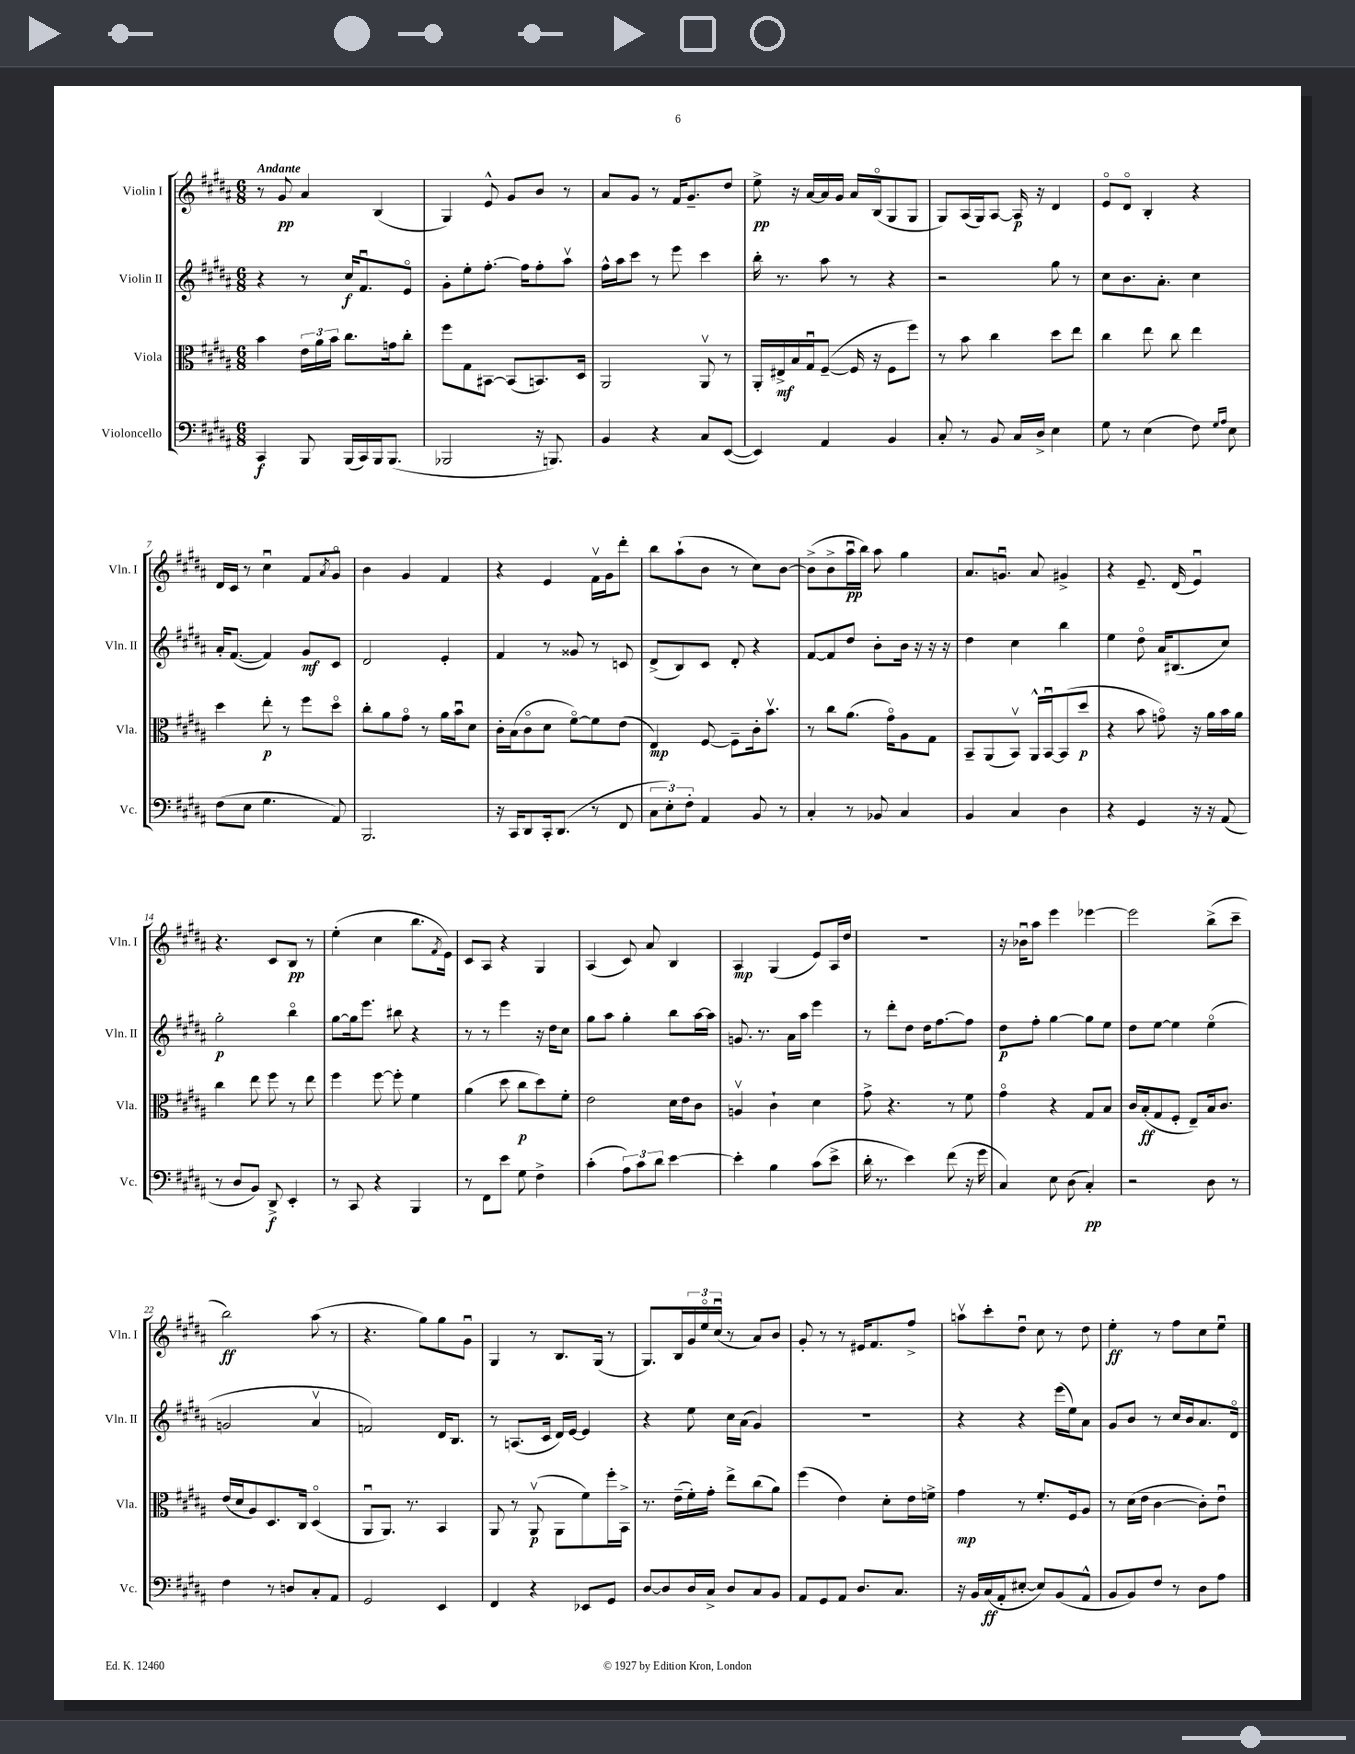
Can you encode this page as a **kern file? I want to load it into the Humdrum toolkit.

**kern	**dynam	**kern	**dynam	**kern	**dynam	**kern	**dynam
*part4	*part4	*part3	*part3	*part2	*part2	*part1	*part1
*staff4	*staff4	*staff3	*staff3	*staff2	*staff2	*staff1	*staff1
*I"Violoncello	*	*I"Viola	*	*I"Violin II	*	*I"Violin I	*
*I'Vc.	*	*I'Vla.	*	*I'Vln. II	*	*I'Vln. I	*
*clefF4	*	*clefC3	*	*clefG2	*	*clefG2	*
*k[f#c#g#d#a#]	*	*k[f#c#g#d#a#]	*	*k[f#c#g#d#a#]	*	*k[f#c#g#d#a#]	*
*M6/8	*	*M6/8	*	*M6/8	*	*M6/8	*
=1	=1	=1	=1	=1	=1	=1	=1
!	!	!	!	!	!	!LO:TX:a:B:t=Andante	!
4CC#/	f	4b\	.	4r	.	8r	.
.	.	.	.	.	.	8g#/	pp
8BBB/	.	24e\LL	.	8r	.	4a#/	.
.	.	24a#\	.	.	.	.	.
.	.	24b\JJ	.	.	.	.	.
(16BBB/LL	.	8.cc#\L	.	16cc#/KL	f	.	.
16CC#/)	.	.	.	8.f#u/	.	.	.
16BBB/J	.	.	.	.	.	(4B/	.
(8.BBB/J	.	16gn\k	.	.	.	.	.
.	.	8cc#'\J	.	8e/J	.	.	.
=2	=2	=2	=2	=2	=2	=2	=2
2BBB-X/	.	8ff#\L	.	8g#'\L	.	4G#/)	.
.	.	8G#\	.	8ee'\	.	.	.
.	.	[8BB#X\J	.	[8.ff#'\J	.	8e^^/	.
.	.	(8BB#/L]	.	.	.	8g#/L	.
.	.	.	.	16ff#\KL]	.	.	.
16r	.	8.BBn/)	.	8ff#'\	.	8b/J	.
8.BBBn/)	.	.	.	.	.	.	.
.	.	.	.	8aa#v\J	.	8r	.
.	.	16D#/Jk	.	.	.	.	.
=3	=3	=3	=3	=3	=3	=3	=3
4BB/	.	2AA#/	.	16ff#^^\LL	.	8a#/L	.
.	.	.	.	16aa#\J	.	.	.
.	.	.	.	8ccc#\J	.	8g#/J	.
4r	.	.	.	8r	.	8r	.
.	.	.	.	8eee\	.	16f#/KL	.
.	.	.	.	.	.	8.g#~/	.
8C#/L	.	8AA#v/	.	4ccc#\	.	.	.
([8EE/J	.	8r	.	.	.	8dd#/J	.
=4	=4	=4	=4	=4	=4	=4	=4
4EE/])	.	16AA#'/LL	.	16bb'\	.	8ee^\	pp
.	.	16E#X^/	mf	8.r	.	.	.
.	.	16B/	.	.	.	16r	.
.	.	16G#u/J	.	.	.	[16a#/LL	.
4AA#/	.	([8F#~/J	.	8aa#\	.	16a#/]	.
.	.	.	.	.	.	16g#/JJ	.
.	.	16F#/]	.	8r	.	16a#/LL	.
.	.	16r	.	.	.	(16B/J	.
4BB/	.	8F#\L	.	4r	.	8G#/	.
.	.	8ff#\J)	.	.	.	8G#/J	.
=5	=5	=5	=5	=5	=5	=5	=5
8C#'/	.	8r	.	2r	.	8G#/L)	.
8r	.	8b\	.	.	.	(16A#/L	.
.	.	.	.	.	.	16G#/J)	.
8BB/	.	4cc#\	.	.	.	[8A#/J	.
16C#/LL	.	.	.	.	.	16A#/]	p
16D#^/JJ	.	.	.	.	.	16r	.
4E\	.	8dd#\L	.	8gg#\	.	4d#/	.
.	.	8ee\J	.	8r	.	.	.
=6	=6	=6	=6	=6	=6	=6	=6
8G#\	.	4cc#\	.	8cc#\L	.	8e/L	.
8r	.	.	.	8.b\	.	8d#/J	.
(4E\	.	8ee\	.	.	.	4B'/	.
.	.	.	.	8.a#'\J	.	.	.
.	.	8cc#\	.	.	.	.	.
8F#\)	.	4ee\	.	4cc#\	.	4r	.
16qqG#/LL	.	.	.	.	.	.	.
16qqA#/JJ	.	.	.	.	.	.	.
8E\	.	.	.	.	.	.	.
!!LO:LB:g=z
=7	=7	=7	=7	=7	=7	=7	=7
(8F#\L	.	4dd#\	.	16a#'/KL	.	16d#/LL	.
.	.	.	.	([8.f#/J	.	16c#/JJ	.
8E\J	.	.	.	.	.	8r	.
4.G#\	.	8ee'\	p	4f#/])	.	4cc#u\	.
.	.	8r	.	.	.	.	.
.	.	8ff#\L	.	8g#/L	mf	8f#/L	.
.	.	.	.	.	.	8qa#/	.
8AA#/)	.	8dd#\J	.	8c#/J	.	8g#/J	.
=8	=8	=8	=8	=8	=8	=8	=8
2.BBB/	.	8cc#'\L	.	2d#/	.	4b\	.
.	.	8a#\	.	.	.	.	.
.	.	8g#\J	.	.	.	4g#/	.
.	.	8r	.	.	.	.	.
.	.	16a#\LL	.	4e'/	.	4f#/	.
.	.	16bu\J	.	.	.	.	.
.	.	8d#\J	.	.	.	.	.
=9	=9	=9	=9	=9	=9	=9	=9
16r	.	16c#'\LL	.	4f#/	.	4r	.
16CC#/KL	.	(16B\J	.	.	.	.	.
8DD#/	.	8c#\	.	.	.	.	.
16CC#'/k	.	8d#\J	.	8r	.	4e/	.
(8.DD#/J	.	.	.	.	.	.	.
.	.	[8f#\L)	.	8g##X/	.	.	.
8r	.	8f#\]	.	8r	.	16f#v\LL	.
.	.	.	.	.	.	16g#\J	.
8FF#/	.	(8e\J	.	8cn/	.	8ddd#'\J	.
=10	=10	=10	=10	=10	=10	=10	=10
12C#\L	.	4E/)	mp	(8d#^/L	.	8bb\L	.
12E'\)	.	.	.	.	.	.	.
.	.	.	.	8B/)	.	(8aa#`\	.
12F#'\J	.	.	.	.	.	.	.
4AA#/	.	[8F#/	.	8c#/J	.	8b\J	.
.	.	8F#~\L]	.	8d#'/	.	8r	.
8BB/	.	16c#'\k	.	4r	.	8cc#\L)	.
.	.	8.bv\J	.	.	.	.	.
8r	.	.	.	.	.	[8b\J	.
=11	=11	=11	=11	=11	=11	=11	=11
4C#'/	.	8r	.	[8f#/L	.	(8b^\L]	.
.	.	8cc#\L	.	8f#/]	.	8b^\	.
8r	.	(8.a#\J	.	8dd#/J	.	16aa#u\L	pp
.	.	.	.	.	.	16bb\JJ)	.
8BB-X/	.	.	.	8b'\L	.	8aa#\	.
.	.	16g#\KL)	.	.	.	.	.
4C#/	.	8A#\	.	16b\Jk	.	4gg#\	.
.	.	.	.	16r	.	.	.
.	.	8G#\J	.	16r	.	.	.
.	.	.	.	16r	.	.	.
=12	=12	=12	=12	=12	=12	=12	=12
4BB/	.	8BB~/L	.	4dd#\	.	8.a#/L	.
.	.	(8AA#/	.	.	.	.	.
.	.	.	.	.	.	8.gnu/J	.
4C#/	.	8BBv/J)	.	4cc#\	.	.	.
.	.	16AA#^^/LL	.	.	.	8a#/	.
.	.	[16BBu/J	.	.	.	.	.
4D#\	.	(8BB/]	.	4bb\	.	4g#X^/	.
.	.	8dd#/J	p	.	.	.	.
=13	=13	=13	=13	=13	=13	=13	=13
4r	.	4r	.	4ee\	.	4r	.
4GG#/	.	8b\	.	8dd#\	.	8.e~/	.
.	.	8gn\)	.	16a#/KL	.	.	.
.	.	.	.	(8.B#X/	.	(16d#/	.
16r	.	16r	.	.	.	4eu/)	.
16r	.	16a#\LL	.	.	.	.	.
(8AA#/	.	16b\	.	8cc#/J)	.	.	.
.	.	16a#\JJ	.	.	.	.	.
!!LO:LB:g=z
=14	=14	=14	=14	=14	=14	=14	=14
8r	.	4cc#\	.	2gg#'\	p	4.r	.
8D#/L	.	.	.	.	.	.	.
8BB/J)	.	8ee\	.	.	.	.	.
8DD#^/	f	8ff#\	.	.	.	8c#/L	.
4EE'/	.	8r	.	4bb\	.	8B/J	pp
.	.	8ee\	.	.	.	8r	.
=15	=15	=15	=15	=15	=15	=15	=15
8r	.	4ff#\	.	[8gg#\L	.	(4ee'\	.
8CC#/	.	.	.	16gg#\k]	.	.	.
.	.	.	.	8.eee\J	.	.	.
4r	.	[8ff#\	.	.	.	4cc#\	.
.	.	8ff#'\]	.	8bb#X\	.	.	.
4BBB/	.	4f#\	.	4r	.	8.bb\L	.
.	.	.	.	.	.	8qf#/	.
.	.	.	.	.	.	16e\Jk)	.
=16	=16	=16	=16	=16	=16	=16	=16
8r	.	(4a#\	.	8r	.	8c#/L	.
8FF#\L	.	.	.	8r	.	8A#/J	.
8e\J	.	8dd#\	.	4eee\	.	4r	.
8G#\	.	8cc#\L	p	.	.	.	.
4F#^\	.	8dd#\)	.	16r	.	4G#/	.
.	.	.	.	16dd#\KL	.	.	.
.	.	8f#'\J	.	8cc#\J	.	.	.
=17	=17	=17	=17	=17	=17	=17	=17
(4c#'\	.	2e\	.	8gg#\L	.	(4A#/	.
.	.	.	.	8aa#\J	.	.	.
12A#\L)	.	.	.	4gg#'\	.	8c#/)	.
12c#\	.	.	.	.	.	.	.
.	.	.	.	.	.	8a#/	.
12d#\J	.	.	.	.	.	.	.
[4e\	.	16d#\LL	.	8bb\L	.	4B/	.
.	.	16e\J	.	.	.	.	.
.	.	8c#\J	.	[16aa#\L	.	.	.
.	.	.	.	16aa#\JJ]	.	.	.
=18	=18	=18	=18	=18	=18	=18	=18
4e'\]	.	4Anv/	.	8.gn/	.	4A#/	mp
.	.	.	.	8.r	.	.	.
4B\	.	4c#`\	.	.	.	(4G#/	.
.	.	.	.	16a#\LL	.	.	.
.	.	.	.	16aa#\JJ	.	.	.
(8c#\L	.	4d#\	.	4eee\	.	8e/L)	.
8e^\J	.	.	.	.	.	16A#/L	.
.	.	.	.	.	.	16dd#/JJ	.
=19	=19	=19	=19	=19	=19	=19	=19
16d#'\	.	8g#^\	.	8r	.	2.r	.
8.r	.	.	.	.	.	.	.
.	.	4.r	.	8ddd#'\L	.	.	.
4e\)	.	.	.	8dd#\J	.	.	.
.	.	.	.	16dd#\KL	.	.	.
.	.	.	.	[8.ff#\	.	.	.
(8f#\	.	8r	.	.	.	.	.
16r	.	8f#\	.	8ff#\J]	.	.	.
16g#\	.	.	.	.	.	.	.
=20	=20	=20	=20	=20	=20	=20	=20
4C#/)	.	4g#\	.	8dd#\L	p	16r	.
.	.	.	.	.	.	16b-Xu\KL	.
.	.	.	.	8ff#'\J	.	8aa#\J	.
8E\	.	4r	.	[4gg#\	.	4eee\	.
(8D#\	.	.	.	.	.	.	.
4C#'/)	pp	8G#/L	.	8gg#\L]	.	[4eee-X\	.
.	.	8B/J	.	8ee\J	.	.	.
=21	=21	=21	=21	=21	=21	=21	=21
2r	.	16c#/LL	.	8dd#\L	.	2eee-\]	.
.	.	(16B'/J	ff	.	.	.	.
.	.	8G#/	.	[8ee\J	.	.	.
.	.	8F#'/J	.	4ee\]	.	.	.
.	.	8E~/L)	.	.	.	.	.
8D#\	.	16B/k	.	(4ee\	.	(8bb^\L	.
.	.	8.c#/J	.	.	.	.	.
8r	.	.	.	.	.	8ccc#~\J	.
!!LO:LB:g=z
=22	=22	=22	=22	=22	=22	=22	=22
4F#\	.	(16e/LL	.	2gn/	.	2bb\)	ff
.	.	16d#/J	.	.	.	.	.
.	.	8A#/)	.	.	.	.	.
8r	.	8.D#/	.	.	.	.	.
8Dn/L	.	.	.	.	.	.	.
.	.	16C#/Jk	.	.	.	.	.
8C#'/	.	(4D#/	.	4a#v/	.	(8aa#\	.
8AA#/J	.	.	.	.	.	8r	.
=23	=23	=23	=23	=23	=23	=23	=23
2GG#/	.	8AA#u/L	.	2fn/)	.	4.r	.
.	.	8.AA#/J)	.	.	.	.	.
.	.	8.r	.	.	.	.	.
.	.	.	.	.	.	8gg#\L)	.
4EE/	.	4BB/	.	16d#/KL	.	8gg#\	.
.	.	.	.	8.B/J	.	.	.
.	.	.	.	.	.	8g#u\J	.
=24	=24	=24	=24	=24	=24	=24	=24
4FF#/	.	8AA#/	.	8r	.	4G#/	.
.	.	8r	.	(8.An/L	.	.	.
4r	.	(8AA#v/	p	.	.	8r	.
.	.	.	.	16c#/Jk	.	.	.
.	.	8AA#\L	.	16d#/LL)	.	8.B/L	.
.	.	.	.	[16e/JJ	.	.	.
8EE-X/L	.	8f#\)	.	4e/]	.	.	.
.	.	.	.	.	.	(16G#/Jk	.
8GG#/J	.	16ff#'\L	.	.	.	8r	.
.	.	16BB^\JJ	.	.	.	.	.
=25	=25	=25	=25	=25	=25	=25	=25
[8D#/L	.	8.r	.	4r	.	8.G#/L)	.
8D#/]	.	.	.	.	.	.	.
.	.	(16e~\LL	.	.	.	16B/L	.
16D#/L	.	16f#'\)	.	8ee\	.	24g#/	.
.	.	.	.	.	.	24ee/	.
16C#^/JJ	.	16g#'\JJ	.	.	.	.	.
.	.	.	.	.	.	(24cc#u/JJ	.
8D#/L	.	8ee^\L	.	16cc#\LL	.	8r	.
.	.	.	.	(16a#\JJ	.	.	.
8C#/	.	(8cc#\	.	4g#/)	.	8a#/L)	.
8BB/J	.	8a#\J)	.	.	.	8b/J	.
=26	=26	=26	=26	=26	=26	=26	=26
8AA#/L	.	(4ff#\	.	2.r	.	8g#'/	.
8GG#/	.	.	.	.	.	8r	.
8AA#/J	.	4e\)	.	.	.	8r	.
8.D#/L	.	.	.	.	.	16e#X/KL	.
.	.	.	.	.	.	8.f#/	.
.	.	8d#'\L	.	.	.	.	.
8.C#/J	.	.	.	.	.	.	.
.	.	16e\L	.	.	.	8ff#^/J	.
.	.	16fn^\JJ	.	.	.	.	.
=27	=27	=27	=27	=27	=27	=27	=27
16r	.	4g#\	mp	4r	.	8aanv\L	.
16BB/LL	.	.	.	.	.	.	.
(16C#/	ff	.	.	.	.	8ccc#'\	.
16AA#'/J	.	.	.	.	.	.	.
[8E#X'/J	.	8r	.	4r	.	8dd#u\J	.
8E#/L])	.	8.f#'/L	.	.	.	8cc#\	.
(8BB/	.	.	.	(16eee\LL	.	8r	.
.	.	16F#/k	.	16ee\J)	.	.	.
8AA#^^/J	.	8A#/J	.	8a#\J	.	8dd#\	.
=28	=28	=28	=28	=28	=28	=28	=28
8BB/L	.	8r	.	8g#/L	.	4ee'\	ff
8BB/)	.	(16d#\LL	.	8b/J	.	.	.
.	.	16e\JJ	.	.	.	.	.
8F#/J	.	[4c#\	.	8r	.	8r	.
8r	.	.	.	16cc#/LL	.	8ff#\L	.
.	.	.	.	16b/J	.	.	.
8D#\L	.	8c#'\L])	.	8.a#/	.	8cc#\	.
8A#\J	.	8eu\J	.	.	.	8eeu\J	.
.	.	.	.	16d#/Jk	.	.	.
==	==	==	==	==	==	==	==
*-	*-	*-	*-	*-	*-	*-	*-
